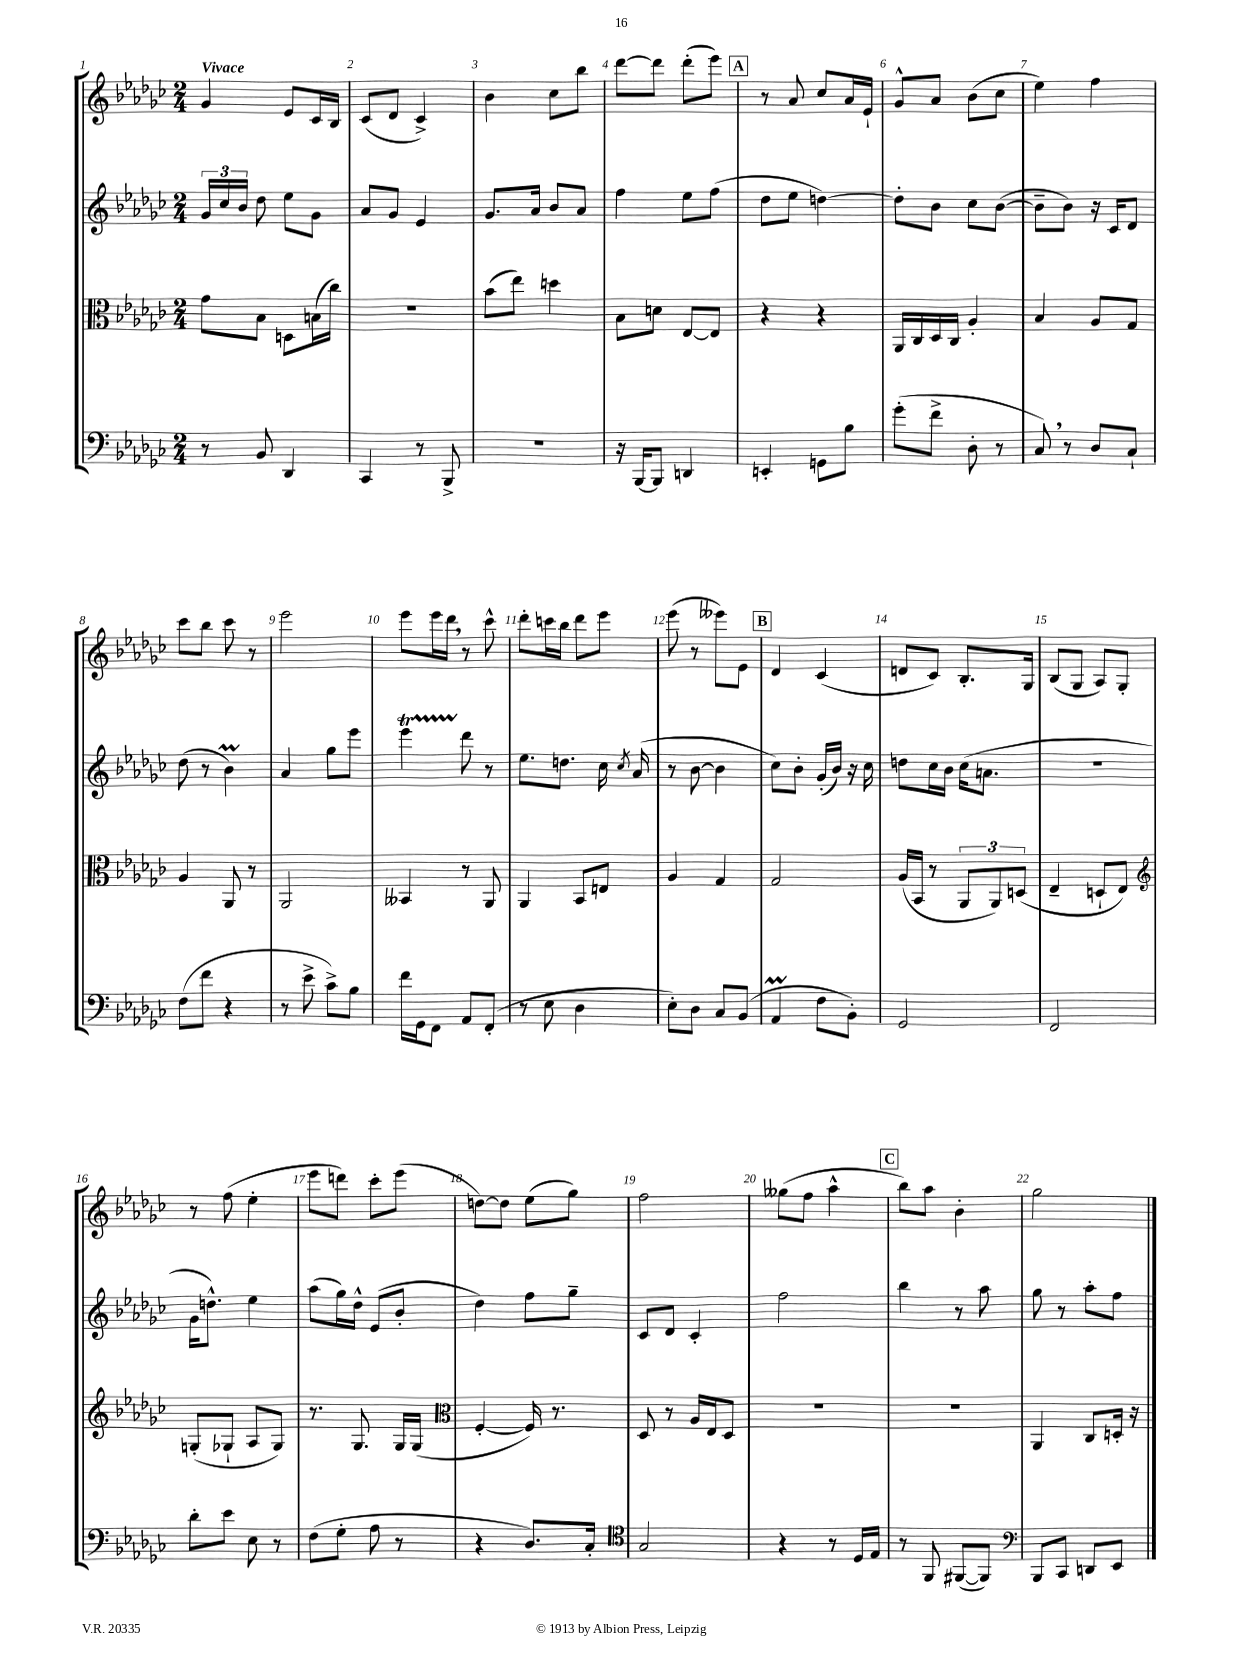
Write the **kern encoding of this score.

**kern	**kern	**kern	**kern
*part4	*part3	*part2	*part1
*staff4	*staff3	*staff2	*staff1
*clefF4	*clefC3	*clefG2	*clefG2
*k[b-e-a-d-g-c-]	*k[b-e-a-d-g-c-]	*k[b-e-a-d-g-c-]	*k[b-e-a-d-g-c-]
*M2/4	*M2/4	*M2/4	*M2/4
=1	=1	=1	=1
!	!	!	!LO:TX:a:B:t=Vivace
8r	8g-\L	24g-/LL	4g-/
.	.	24cc-/	.
.	.	24b-/JJ	.
8BB-/	8B-\J	8dd-\	.
4DD-/	8Dn\L	8ee-\L	8e-/L
.	(16Bn\L	8g-\J	16c-/L
.	16cc-\JJ)	.	16B-/JJ
=2	=2	=2	=2
4CC-/	2r	8a-/L	(8c-/L
.	.	8g-/J	8d-/J
8r	.	4e-/	4c-^/)
8BBB-^/	.	.	.
=3	=3	=3	=3
2r	(8b-\L	8.g-/L	4b-\
.	8ee-\J)	.	.
.	.	16a-/Jk	.
.	4ddn\	8b-/L	8cc-\L
.	.	8a-/J	8bb-\J
=4	=4	=4	=4
16r	8B-\L	4ff\	[8ddd-\L
[16BBB-/KL	.	.	.
8BBB-/J]	8dn\J	.	8ddd-\J]
4DDn/	[8E-/L	8ee-\L	(8ddd-'\L
.	8E-/J]	(8ff\J	8eee-\J)
!!LO:REH:place=s1:t=A
=5	=5	=5	=5
4EEn'/	4r	8dd-\L	8r
.	.	8ee-\J	8a-/
8GGn\L	4r	[4ddn\)	8cc-/L
8B-\J	.	.	16a-/L
.	.	.	16e-`/JJ
=6	=6	=6	=6
(8g-'\L	16AA-/LL	8dd'\L]	8g-^^/L
.	16C-/	.	.
8f^\J	16D-/	8b-\J	8a-/J
.	16C-/JJ	.	.
8D-'\	4A-'/	8cc-\L	(8b-\L
8r	.	([8b-\J	8cc-\J
=7	=7	=7	=7
8C-,/)	4B-/	8b-~\L]	4ee-\)
8r	.	8b-\J)	.
8D-/L	8A-/L	16r	4ff\
.	.	16c-/KL	.
8C-`/J	8G-/J	8d-/J	.
!!LO:LB:g=z
=8	=8	=8	=8
(8F\L	4A-/	(8dd-\	8ccc-\L
8f\J	.	8r	8bb-\J
4r	8AA-/	4b-m\)	8ccc-\
.	8r	.	8r
=9	=9	=9	=9
8r	2AA-/	4a-/	2eee-\
8e-^\	.	.	.
8c-^\L)	.	8gg-\L	.
8B-\J	.	8eee-\J	.
=10	=10	=10	=10
16f\LL	4BB--X/	4eee-T\	8eee-\L
16GG-\J	.	.	.
8FF\J	.	.	16eee-\L
.	.	.	16ddd-,\JJ
8AA-/L	8r	8ddd-\	8r
(8FF'/J	8AA-/	8r	8ccc-^^\
=11	=11	=11	=11
8r	4AA-/	8.ee-\L	8ddd-'\L
8E-\	.	.	16cccn\L
.	.	8.ddn\J	16bb-\JJ
4D-\	8BB-/L	.	8ddd-\L
.	8En/J	16cc-\	8eee-\J
.	.	8qcc-/	.
.	.	(16a-/	.
=12	=12	=12	=12
8E-'\L)	4A-/	8r	(8eee-\
8D-\J	.	[8b-\	8r
8C-/L	4G-/	4b-\]	8eee--X\L)
(8BB-/J	.	.	8e-\J
!!LO:REH:place=s1:t=B
=13	=13	=13	=13
4AA-M/	2G-/	8cc-\L)	4d-/
.	.	8b-'\J	.
8F\L	.	(16g-'/LL	(4c-/
.	.	16b-/JJ)	.
8BB-'\J)	.	16r	.
.	.	16cc-\	.
=14	=14	=14	=14
2GG-/	(16A-/LL	8ddn\L	8dn/L
.	16BB-/JJ	.	.
.	8r	16cc-\L	8c-/J)
.	.	16b-\JJ	.
.	12AA-/L	(16cc-\KL	8.B-'/L
.	.	8.an\J	.
.	12AA-/)	.	.
.	(12Dn/J	.	.
.	.	.	16G-/Jk
=15	=15	=15	=15
2FF/	4E-~/	2r	(8B-/L
.	.	.	8G-/J
.	8Dn`/L	.	8A-/L)
.	8E-/J)	.	8G-'/J
!!LO:LB:g=z
=16	=16	=16	=16
*	*clefG2	*	*
8d-'\L	(8Gn'/L	16g-\KL	8r
.	.	8.ddn^^\J)	.
8e-\J	8G-X`/J	.	(8ff\
8E-\	8A-/L	4ee-\	4ee-'\
8r	8G-/J)	.	.
=17	=17	=17	=17
(8F\L	8.r	(8aa-\L	8eee-\L
8G-'\J	.	16gg-\L)	8dddn\J)
.	8.G-/	16dd-^^\JJ	.
8A-\	.	(8e-/L	8ccc-'\L
8r	16G-/LL	8b-'/J	(8eee-\J
.	(16G-/JJ	.	.
=18	=18	=18	=18
*	*clefC3	*	*
4r	[4F'/	4dd-\)	[8ddn\L)
.	.	.	8dd\J]
8.D-/L)	16F/])	8ff\L	(8ee-\L
.	8.r	.	.
.	.	8gg-~\J	8gg-\J)
16C-'/Jk	.	.	.
=19	=19	=19	=19
*clefC4	*	*	*
2G-/	8D-/	8c-/L	2ff\
.	8r	8d-/J	.
.	16A-/LL	4c-'/	.
.	16E-/J	.	.
.	8D-/J	.	.
=20	=20	=20	=20
4r	2r	2ff\	(8gg--X\L
.	.	.	8ff\J
8r	.	.	4aa-^^\
16D-/LL	.	.	.
16E-/JJ	.	.	.
!!LO:REH:place=s1:t=C
=21	=21	=21	=21
8r	2r	4bb-\	8bb-\L)
8FF/	.	.	8aa-\J
([8FF#X/L	.	8r	4b-'\
8FF#/J])	.	8aa-\	.
=22	=22	=22	=22
*clefF4	*	*	*
8BBB-/L	4AA-/	8gg-\	2gg-\
8CC-/J	.	8r	.
8DDn/L	8C-/L	8aa-'\L	.
8EE-/J	16Dn'/Jk	8ff\J	.
.	16r	.	.
==	==	==	==
*-	*-	*-	*-
